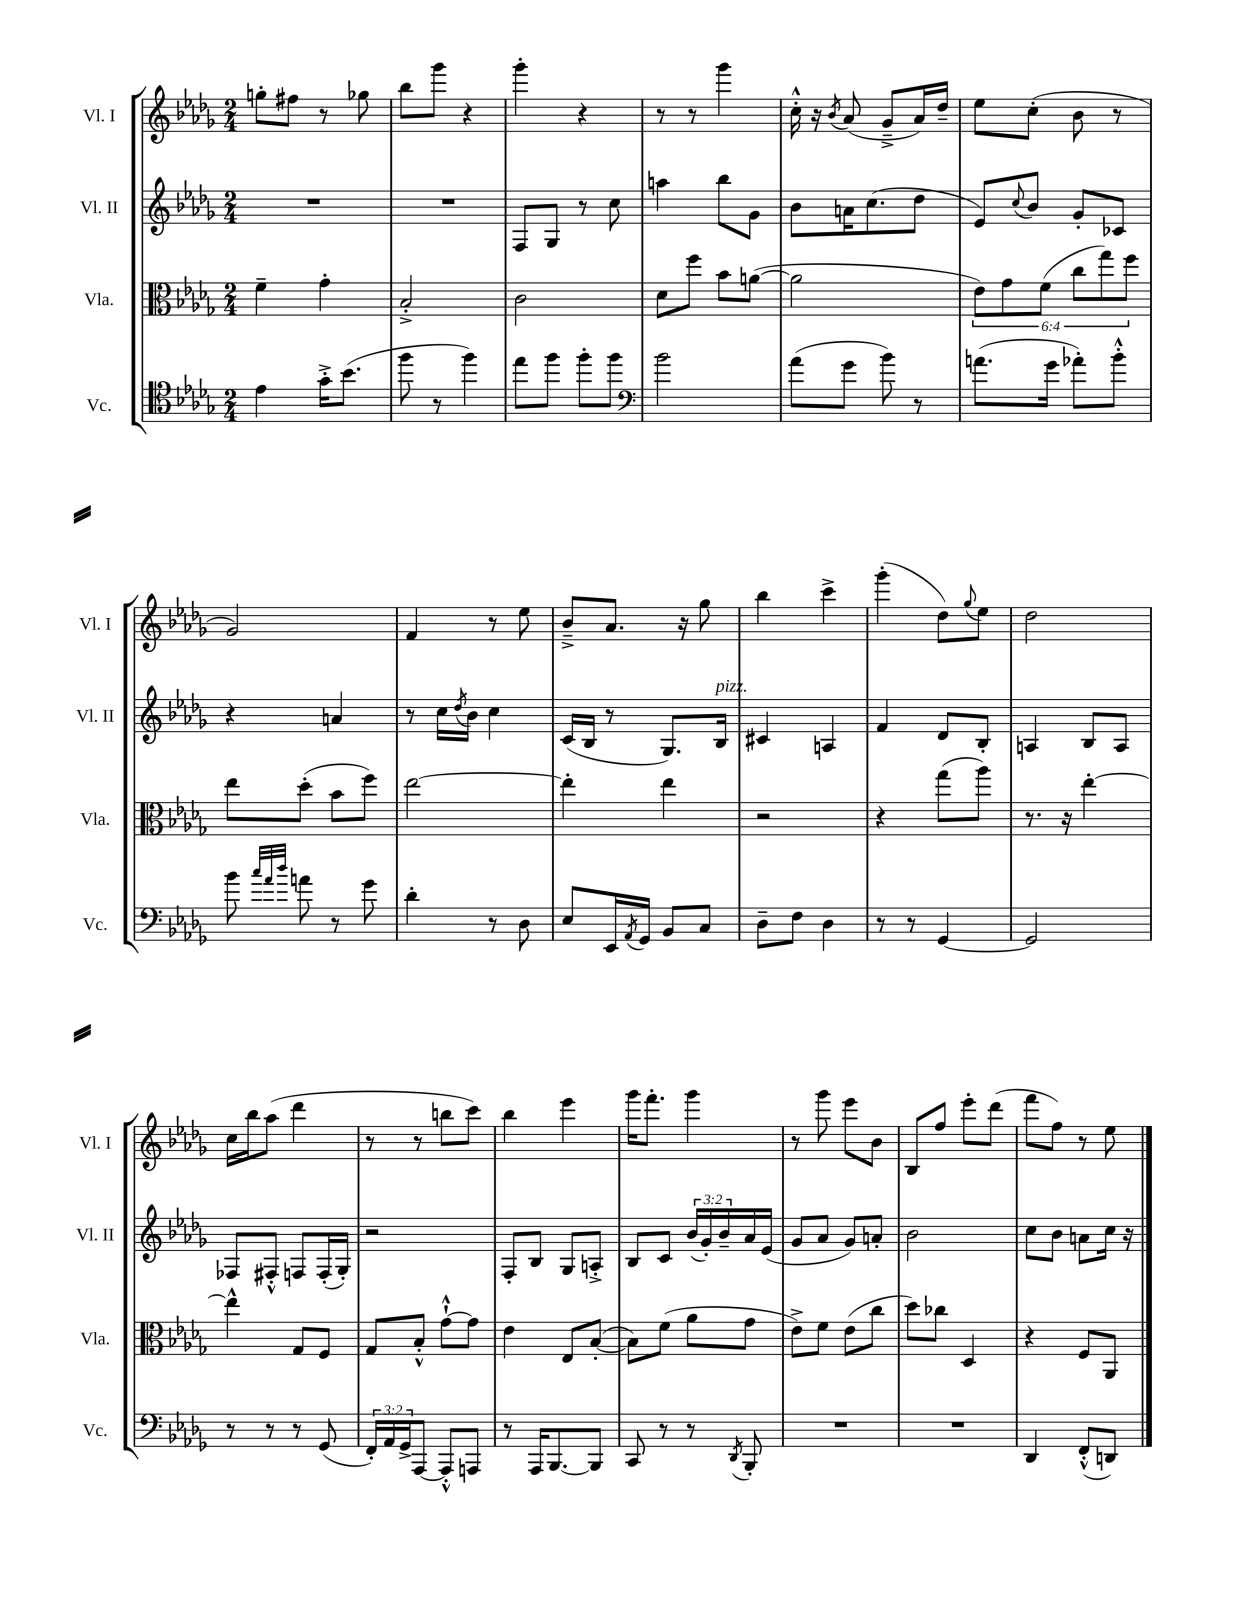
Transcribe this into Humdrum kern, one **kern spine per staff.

**kern	**kern	**kern	**kern
*staff4	*staff3	*staff2	*staff1
*clefC4	*clefC3	*clefG2	*clefG2
*k[b-e-a-d-g-]	*k[b-e-a-d-g-]	*k[b-e-a-d-g-]	*k[b-e-a-d-g-]
*M2/4	*M2/4	*M2/4	*M2/4
4e-	4f~	2r	8gg'
.	.	.	8ff#
16g-'^	4g-'	.	8r
(8.b-	.	.	.
.	.	.	8gg-
=	=	=	=
8ff	2B-'^	2r	8bb-
8r	.	.	8ggg-
4ff)	.	.	4r
=	=	=	=
8ee-	2c	8F	4ggg-'
8ff	.	8G-	.
8ff'	.	8r	4r
8ff	.	8cc	.
=	=	=	=
*clefF4	*	*	*
2b-	8d-	4aa	8r
.	8ff	.	8r
.	8b-	8bb-	4ggg-
.	([8a	8g-	.
=	=	=	=
(8a-	2a]	8b-	16cc'^^
.	.	.	16r
.	.	.	8qb-
8g-	.	16a	(8a-
.	.	(8.cc	.
8b-)	.	.	8g-~^
8r	.	8dd-	16a-)
.	.	.	16dd-~
=	=	=	=
(8.a	12e-)	8e-)	8ee-
.	12g-	.	.
.	.	8qqcc	.
.	.	8b-	(8cc'
.	(12f	.	.
16g-	.	.	.
8a-')	12cc	8g-'	8b-
.	12gg-)	.	.
8b-'^^	.	8c-	8r
.	12ff	.	.
=	=	=	=
8b-	8ee-	4r	2g-)
32qqcc	.	.	.
32qqa-	.	.	.
32qqdd-	.	.	.
8a	(8dd-'	.	.
8r	8b-	4a	.
8g-	8ff)	.	.
=	=	=	=
4d-'	[2ee-	8r	4f
.	.	16cc	.
.	.	8qdd-	.
.	.	16b-	.
8r	.	4cc	8r
8D-	.	.	8ee-
=	=	=	=
8E-	4ee-']	(16c	8b-~^
.	.	16B-	.
16EE-	.	8r	8.a-
8qAA-	.	.	.
16GG-	.	.	.
8BB-	4ee-	8.G-)	.
.	.	.	16r
8C	.	.	8gg-
.	.	16B-	.
=	=	=	=
8D-~	2r	4c#	4bb-
8F	.	.	.
4D-	.	4A	4ccc^
=	=	=	=
8r	4r	4f	(4ggg-'
8r	.	.	.
[4GG-	(8gg-	8d-	8dd-)
.	.	.	8qqgg-
.	8aa-)	8B-'	8ee-
=	=	=	=
2GG-]	8.r	4A	2dd-
.	16r	.	.
.	[4ee-'	8B-	.
.	.	8A	.
=	=	=	=
8r	4ee-^^]	8F-	16cc
.	.	.	16bb-
8r	.	8F#'^^	(8aa-
8r	8G-	8F	4ddd-
(8GG-	8F	(16F'	.
.	.	16G-')	.
=	=	=	=
24FF')	8G-	2r	8r
24AA-	.	.	.
24GG-^	.	.	.
[8AAA-	8B-'^^	.	8r
8AAA-'^^]	[8g-`^^	.	8bb
8AAA	8g-]	.	8ccc)
=	=	=	=
8r	4e-	8F'	4bb-
16AAA-	.	8B-	.
[8.BBB-	.	.	.
.	8E-	8G-	4eee-
8BBB-]	([8B-'	8A'^	.
=	=	=	=
8CC	8B-])	8B-	16ggg-
.	.	.	8.fff'
8r	(8f	8c	.
8r	8a-	(24b-	4ggg-
.	.	24g-')	.
.	.	24b-~	.
8qDD-	.	.	.
8BBB-'	8g-	16a-	.
.	.	(16e-	.
=	=	=	=
2r	8e-^)	8g-	8r
.	8f	8a-	8ggg-
.	(8e-	8g-)	8eee-
.	8cc	8a'	8b-
=	=	=	=
2r	8dd-)	2b-	8B-
.	8cc-	.	8ff
.	4D-	.	8eee-'
.	.	.	(8ddd-
=	=	=	=
4DD-	4r	8cc	8fff
.	.	8b-	8ff)
(8FF'^^	8F	8a	8r
8DD)	8AA-	16cc	8ee-
.	.	16r	.
==	==	==	==
*-	*-	*-	*-
